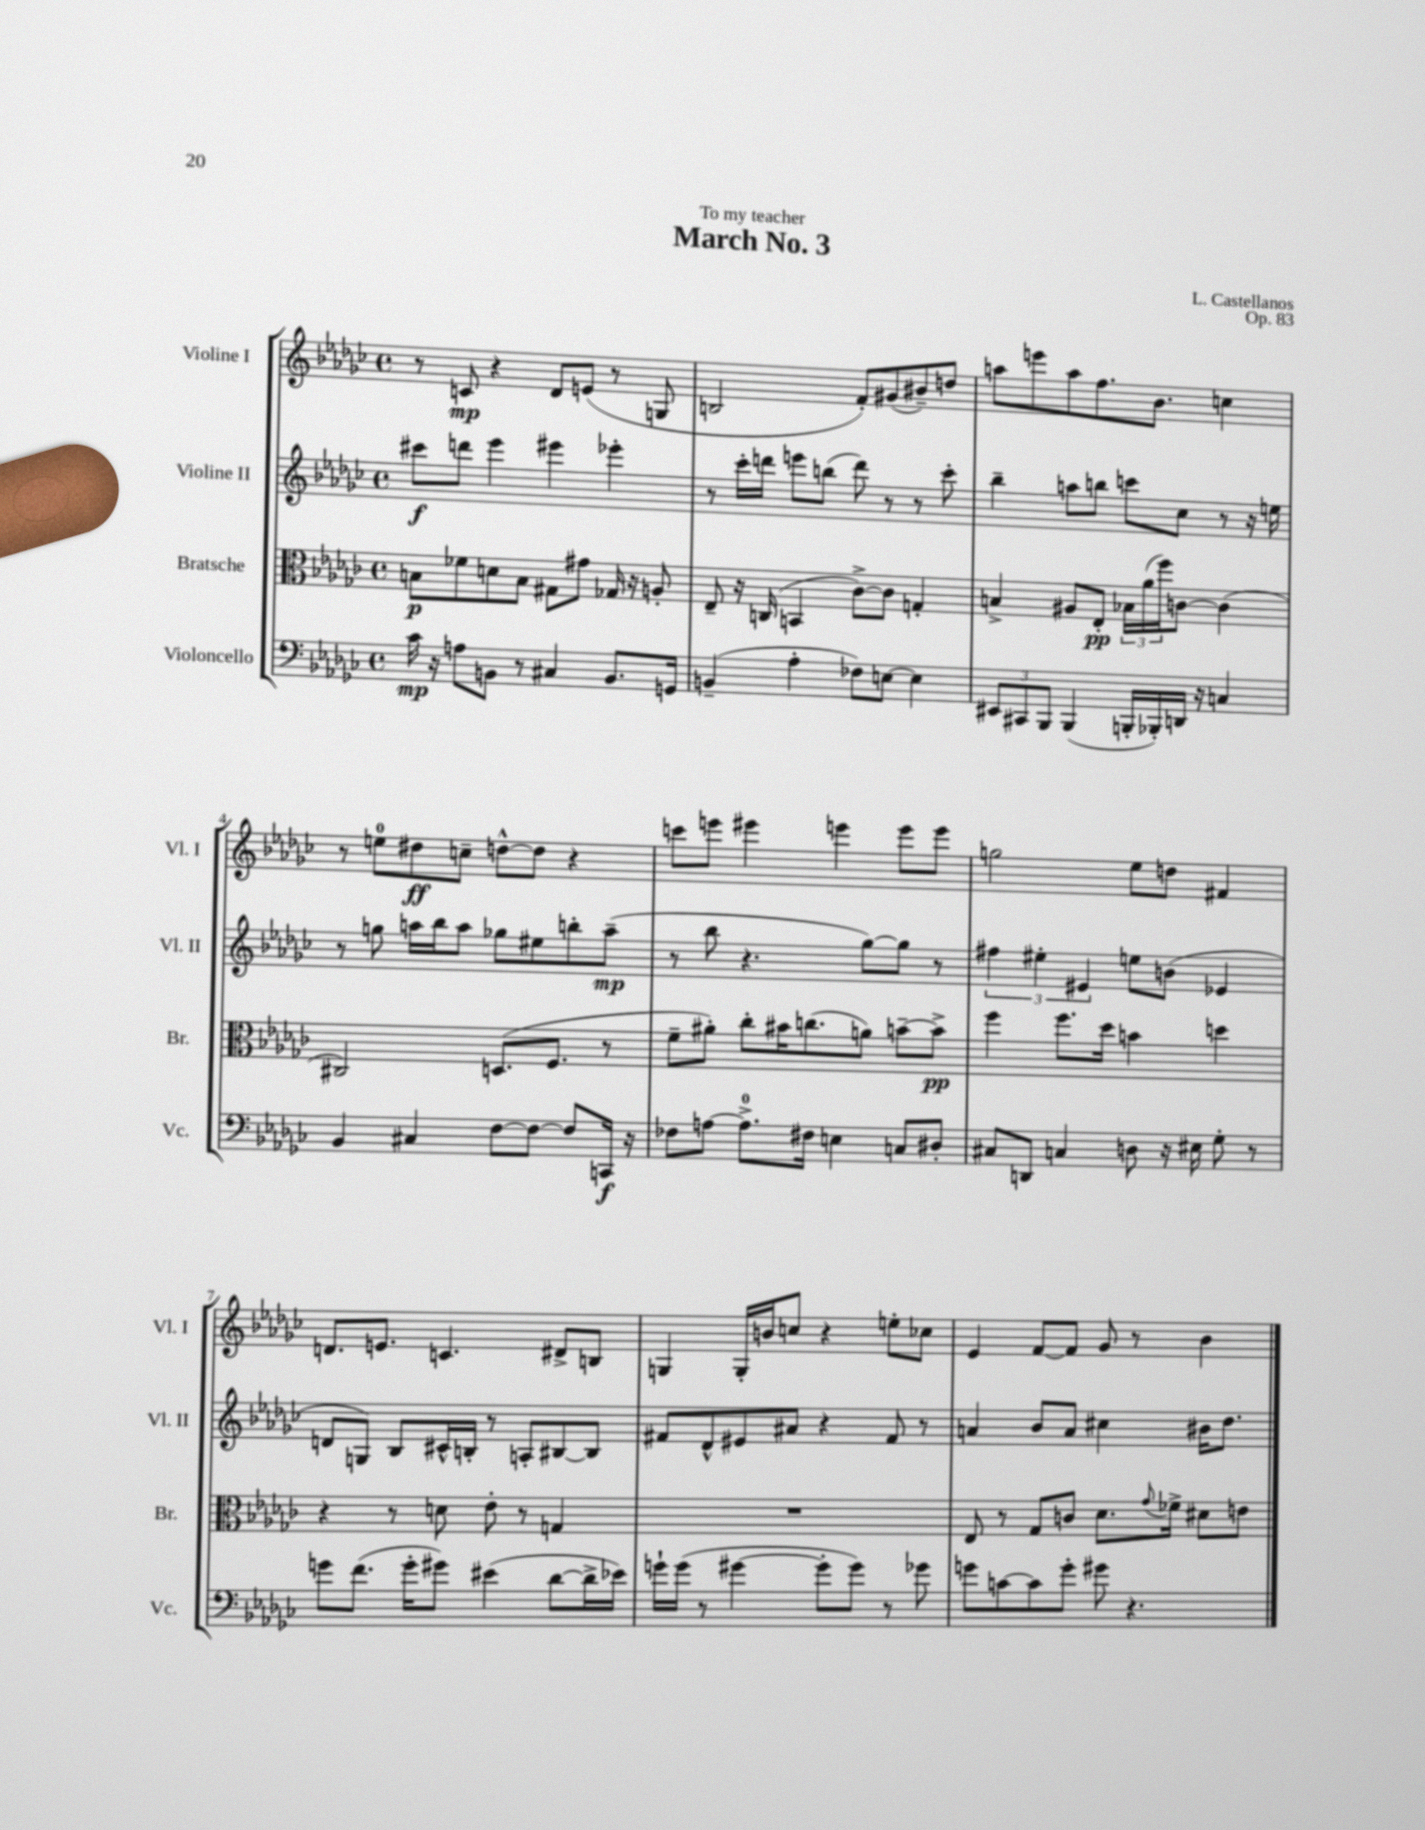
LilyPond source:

\header { title = "March No. 3" composer = "L. Castellanos" dedication = "To my teacher" opus = "Op. 83" }
<<
\new StaffGroup <<
\new Staff = "s0" \with { instrumentName = "Violine I" shortInstrumentName = "Vl. I" } {
    \clef treble \key ges \major \defaultTimeSignature \time 4/4
    r8 c'8\mp r4 des'8 e'8( r8 g8 |
    b2 f'8-.) gis'8( bis'8--) d''8 |
    a''8 e'''8 a''8 f''8. bes'8. c''4 |
    r8 e''8-0 dis''8\ff c''8-- d''8~-^ d''8 r4 |
    c'''8 e'''8 eis'''4 e'''4 e'''8 e'''8 |
    g''2 ees''8 d''8 fis'4 |
    d'8. e'8. c'4. dis'8-> b8 |
    g4 g16-. b'16 c''8 r4 e''8-. ces''8 |
    ees'4 f'8~ f'8 ges'8 r8 bes'4 \bar "|." |
}
\new Staff = "s1" \with { instrumentName = "Violine II" shortInstrumentName = "Vl. II" } {
    \clef treble \key ges \major \defaultTimeSignature \time 4/4
    cis'''8\f d'''8 ees'''4 eis'''4 ees'''4-. |
    r8 ces'''16-. d'''16 e'''8 b''8( d'''8) r8 r8 ces'''8-. |
    bes''4-- a''8 b''8 c'''8 ces''8 r8 r16 e''16 |
    r8 g''8 a''16 bes''16 a''8 ges''8 eis''8 b''8-. a''8--\mp( |
    r8 bes''8 r4. ges''8~) ges''8 r8 |
    \tuplet 3/2 { fis''4 eis''4-. eis'4 } e''8 b'8( ees'4 |
    d'8 g8) bes8 cis'16-^ b16-. r8 a8-. bis8~ bis8 |
    fis'8 des'8-^ eis'8 ais'8 r4 fis'8 r8 |
    a'4 bes'8 a'8 cis''4 bis'16 des''8. \bar "|." |
}
\new Staff = "s2" \with { instrumentName = "Bratsche" shortInstrumentName = "Br." } {
    \clef alto \key ges \major \defaultTimeSignature \time 4/4
    b8\p fes'8 d'8 b8 gis8 gis'8 ges16 r16 a8-. |
    ees8-- r16 c16( b,4 ces'8~->) ces'8 g4-. |
    b4-> ais8 ees8-.\pp \tuplet 3/2 { bes16 aes'16( f''16) } c'8~ c'4( |
    cis2) d8.( f8. r8 |
    f'8-- ais'8-.) ces''8-. bis'16 c''8.( a'8) b'8~-- b'8->\pp |
    f''4 f''8. des''16 b'4 d''4 |
    r4 r8 d'8 ees'8-. r8 g4 |
    R1 |
    ees8 r8 ges8 c'8 des'8. \appoggiatura { ges'8 } fes'16-> dis'8 e'8 \bar "|." |
}
\new Staff = "s3" \with { instrumentName = "Violoncello" shortInstrumentName = "Vc." } {
    \clef bass \key ges \major \defaultTimeSignature \time 4/4
    ces'16\mp r16 a8 b,8 r8 cis4 b,8. g,16 |
    b,4--( aes4-. fes8) e8~ e4 |
    \tuplet 3/2 { eis,8 cis,8 bes,,8 } bes,,4( b,,16-. bes,,16-.) d,16 r16 c4 |
    bes,4 cis4 f8~ f8~ f8 c,16\f r16 |
    fes8 a8~ a8.-0-> fis16 e4 c8 dis8-. |
    cis8 d,8 c4 d8 r16 eis16 ges8-. r8 |
    g'8 f'8.( g'16-. gis'8) eis'4( des'8~ des'16-> ees'16) |
    g'16-! g'16( r8 gis'4~ gis'8-. gis'8) r8 ges'8 |
    g'8 c'8~ c'8 g'8-. gis'8 r4. \bar "|." |
}
>>
>>
